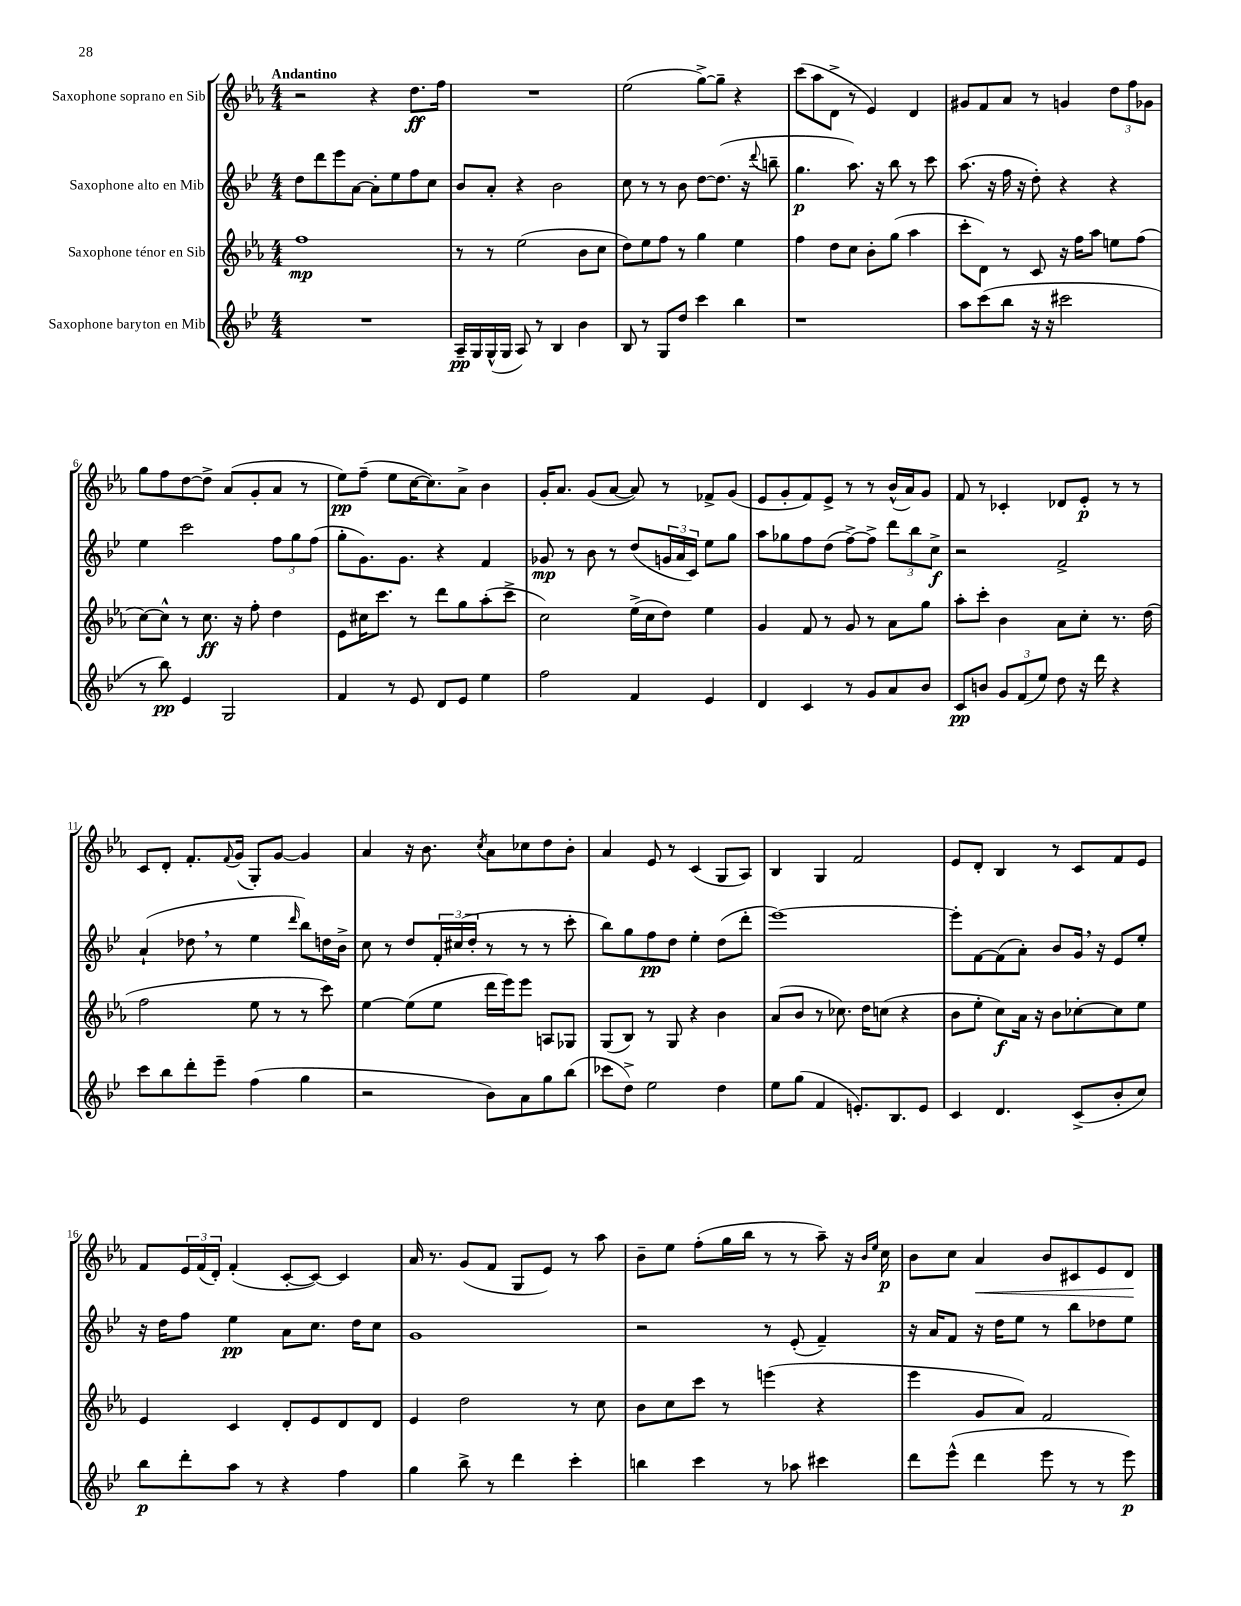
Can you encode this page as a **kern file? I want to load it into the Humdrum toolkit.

**kern	**kern	**kern	**kern
*staff4	*staff3	*staff2	*staff1
*clefG2	*clefG2	*clefG2	*clefG2
*k[b-e-]	*k[b-e-a-]	*k[b-e-]	*k[b-e-a-]
*M4/4	*M4/4	*M4/4	*M4/4
1r	1ff	8dd\L	2r
.	.	8ddd\	.
.	.	8eee-\	.
.	.	[8a\J	.
.	.	8a'\]L	4r
.	.	8ee-\	.
.	.	8ff\	8.dd\L
.	.	8cc\J	.
.	.	.	16ff\Jk
=	=	=	=
16A~/LL	8r	8b-/L	1r
16G/	.	.	.
(16G^^/	8r	8a'/J	.
16G/JJ	.	.	.
8A/)	(2ee-\	4r	.
8r	.	.	.
4B-/	.	2b-\	.
4b-\	8b-\L	.	.
.	8cc\J	.	.
=	=	=	=
8B-/	8dd\L)	8cc\	(2ee-\
8r	8ee-\	8r	.
8G/L	8ff\J	8r	.
8dd/J	8r	8b-\	.
4ccc\	4gg\	[8dd\L	[8gg^\L)
.	.	(8.dd\]J	8gg~\]J
4bb-\	4ee-\	.	4r
.	.	16r	.
.	.	8qqddd/	.
.	.	8bb~\	.
=	=	=	=
1r	4ff\	4.gg\	(8ccc\L
.	.	.	8aa-\
.	8dd\L	.	8d^\J
.	8cc\J	8.aa\)	8r
.	8b-'\L	.	4e-/)
.	.	16r	.
.	(8gg\J	8bb-\	.
.	4aa-\	8r	4d/
.	.	8ccc\	.
=	=	=	=
8aa\L	8ccc'\L	(8.aa\	8g#/L
(8ccc\	8d\J)	.	8f/
.	.	16r	.
8bb-\J	8r	16ff\	8a-/J
.	.	16r	.
16r	8c/	8dd'\)	8r
16r	.	.	.
2ccc#\	16r	4r	4g/
.	16ff\LK	.	.
.	8aa-\J	.	.
.	8ee\L	4r	12dd\L
.	.	.	12ff\
.	(8ff\J	.	.
.	.	.	12g-\J
=	=	=	=
8r	[8cc\L)	4ee-\	8gg\L
8bb-\)	8cc^^\]J	.	8ff\
4e-/	8r	2ccc\	[8dd\
.	8.cc\	.	8dd^\]J
2G/	.	.	(8a-/L
.	16r	.	.
.	8ff'\	.	8g'/
.	4dd\	12ff\L	8a-/J
.	.	12gg\	.
.	.	.	8r
.	.	(12ff\J	.
=	=	=	=
4f/	8e-\L	8gg'\L	8ee-\L)
.	16cc#\K	8.g\)	(8ff~\J
.	8.ccc\J	.	.
8r	.	.	8ee-\L
.	.	8.g\J	.
8e-/	8r	.	[16cc\K
.	.	.	8.cc\])
8d/L	8ddd\L	4r	.
8e-/J	8gg\	.	8a-^\J
4ee-\	(8aa-'\	4f/	4b-\
.	8ccc^\J	.	.
=	=	=	=
2ff\	2cc\)	8g-/	16g'/LK
.	.	.	8.a-/J
.	.	8r	.
.	.	8b-\	(8g/L
.	.	8r	[8a-/J
4f/	(16ee-^\LL	(8dd/L	8a-/])
.	16cc\J	.	.
.	8dd\J)	24g/L	8r
.	.	24a/	.
.	.	24c/JJ)	.
4e-/	4ee-\	8ee-\L	8f-^/L
.	.	8gg\J	(8g/J
=	=	=	=
4d/	4g/	8aa\L	8e-/L
.	.	8gg-\	8g'/
4c/	8f/	8ff\	8f/)
.	8r	(8dd\J	8e-^/J
8r	8g/	[8ff^\L)	8r
8g/L	8r	8ff^\]J	8r
8a/	8a-\L	12ddd\L	(16b-^^/LL
.	.	.	16a-/J)
.	.	12bb-\	.
8b-/J	8gg\J	.	8g/J
.	.	12cc^\J	.
=	=	=	=
8c/L	8aa-'\L	2r	8f/
8b/J	8ccc'\J	.	8r
12g/L	4b-\	.	4c-'/
(12f/	.	.	.
12ee-/J)	.	.	.
8dd\	8a-\L	2f^/	8d-/L
16r	8cc'\J	.	8e-'/J
16ddd\	.	.	.
4r	8.r	.	8r
.	.	.	8r
.	(16dd\	.	.
=	=	=	=
8ccc\L	2ff\	(4a`/	8c/L
8bb-\	.	.	8d'/J
8ddd'\	.	8dd-\	8.f'/L
8eee-~\J	.	8r	.
.	.	.	8qqf/
.	.	.	(16g/Jk
(4ff\	8ee-\	4ee-\	8G'/L)
.	8r	.	[8g/J
.	.	16qqddd/	.
4gg\	8r	8bb-\L)	4g/]
.	8ccc\)	16dd\L	.
.	.	16b-^\JJ	.
=	=	=	=
2r	[4ee-\	8cc\	4a-/
.	.	8r	.
.	(8ee-\]L	8dd/L	16r
.	.	.	8.b-\
.	8ee-\J	24f'/L	.
.	.	(24cc#/	.
.	.	24dd'/JJ	.
.	.	.	8qcc/
8b-\L)	16ddd\LL	8r	8a-\L
.	16eee-\J)	.	.
8a\	8eee-\J	8r	8cc-\
8gg\	8A/L	8r	8dd\
(8bb-\J	8G-/J	8ccc'\	8b-'\J
=	=	=	=
8ccc-\L	(8G/L	8bb-\L)	4a-/
8dd^\J)	8B-/J)	8gg\	.
2ee-\	8r	8ff\	8e-/
.	8G/	8dd\J	8r
.	4r	4ee-'\	(4c/
4dd\	4b-\	(8dd\L	8G/L
.	.	8ddd'\J	8A-/J)
=	=	=	=
8ee-\L	(8a-/L	[1eee-)	4B-/
(8gg\J	8b-/J	.	.
4f/	8r	.	4G/
.	8.cc-\)	.	.
8.e'/L)	.	.	2f/
.	16dd\LK	.	.
.	(8cc\J	.	.
8.B-/	.	.	.
.	4r	.	.
8e/J	.	.	.
=	=	=	=
4c/	8b-\L	8eee-'\]L	8e-/L
.	8ee-'\J	[8f\	8d'/J
4.d/	8cc\L)	(8f\]	4B-/
.	16a-\Jk	8a'\J)	.
.	16r	.	.
.	8b-\L	8b-/L	8r
(8c^/L	[8cc-'\	16g/Jk	8c/L
.	.	16r	.
8b-'/	8cc-\]	8e-/L	8f/
8cc/J)	8ee-\J	8ee-'/J	8e-/J
=	=	=	=
8bb-\L	4e-/	16r	8f/L
.	.	16dd\LK	.
8ddd'\	.	8ff\J	24e-/L
.	.	.	(24f/
.	.	.	24d'/JJ)
8aa\J	4c/	4ee-\	(4f'/
8r	.	.	.
4r	8d'/L	8a\L	[8c'/L
.	8e-/	8.cc\J	8c/_J)
4ff\	8d/	.	4c/]
.	.	16dd\LK	.
.	8d/J	8cc\J	.
=	=	=	=
4gg\	4e-/	1g	16a-/
.	.	.	8.r
8bb-^\	2dd\	.	(8g/L
8r	.	.	8f/J
4ddd\	.	.	8G/L
.	.	.	8e-/J)
4ccc'\	8r	.	8r
.	8cc\	.	8aa-\
=	=	=	=
4bb\	8b-\L	2r	8b-~\L
.	8cc\	.	8ee-\J
4ccc\	8ccc\J	.	(8ff'\L
.	8r	.	16gg\L
.	.	.	16bb-\JJ
8r	(4eee\	8r	8r
8aa-\	.	(8e-'/	8r
4ccc#\	4r	4f~/)	8aa-~\)
.	.	.	16r
.	.	.	16qqb-/LL
.	.	.	16qqee-/JJ
.	.	.	16cc\
=	=	=	=
8ddd\L	4eee-\	16r	8b-\L
.	.	16a/LK	.
(8eee-^^\J	.	8f/J	8cc\J
4ddd\	8g/L	16r	4a-/
.	.	16dd\LK	.
.	8a-/J)	8ee-\J	.
8eee-\	2f/	8r	8b-/L
8r	.	8bb-\L	8c#/
8r	.	8dd-\	8e-/
8eee-\)	.	8ee-\J	8d/J
==	==	==	==
*-	*-	*-	*-
